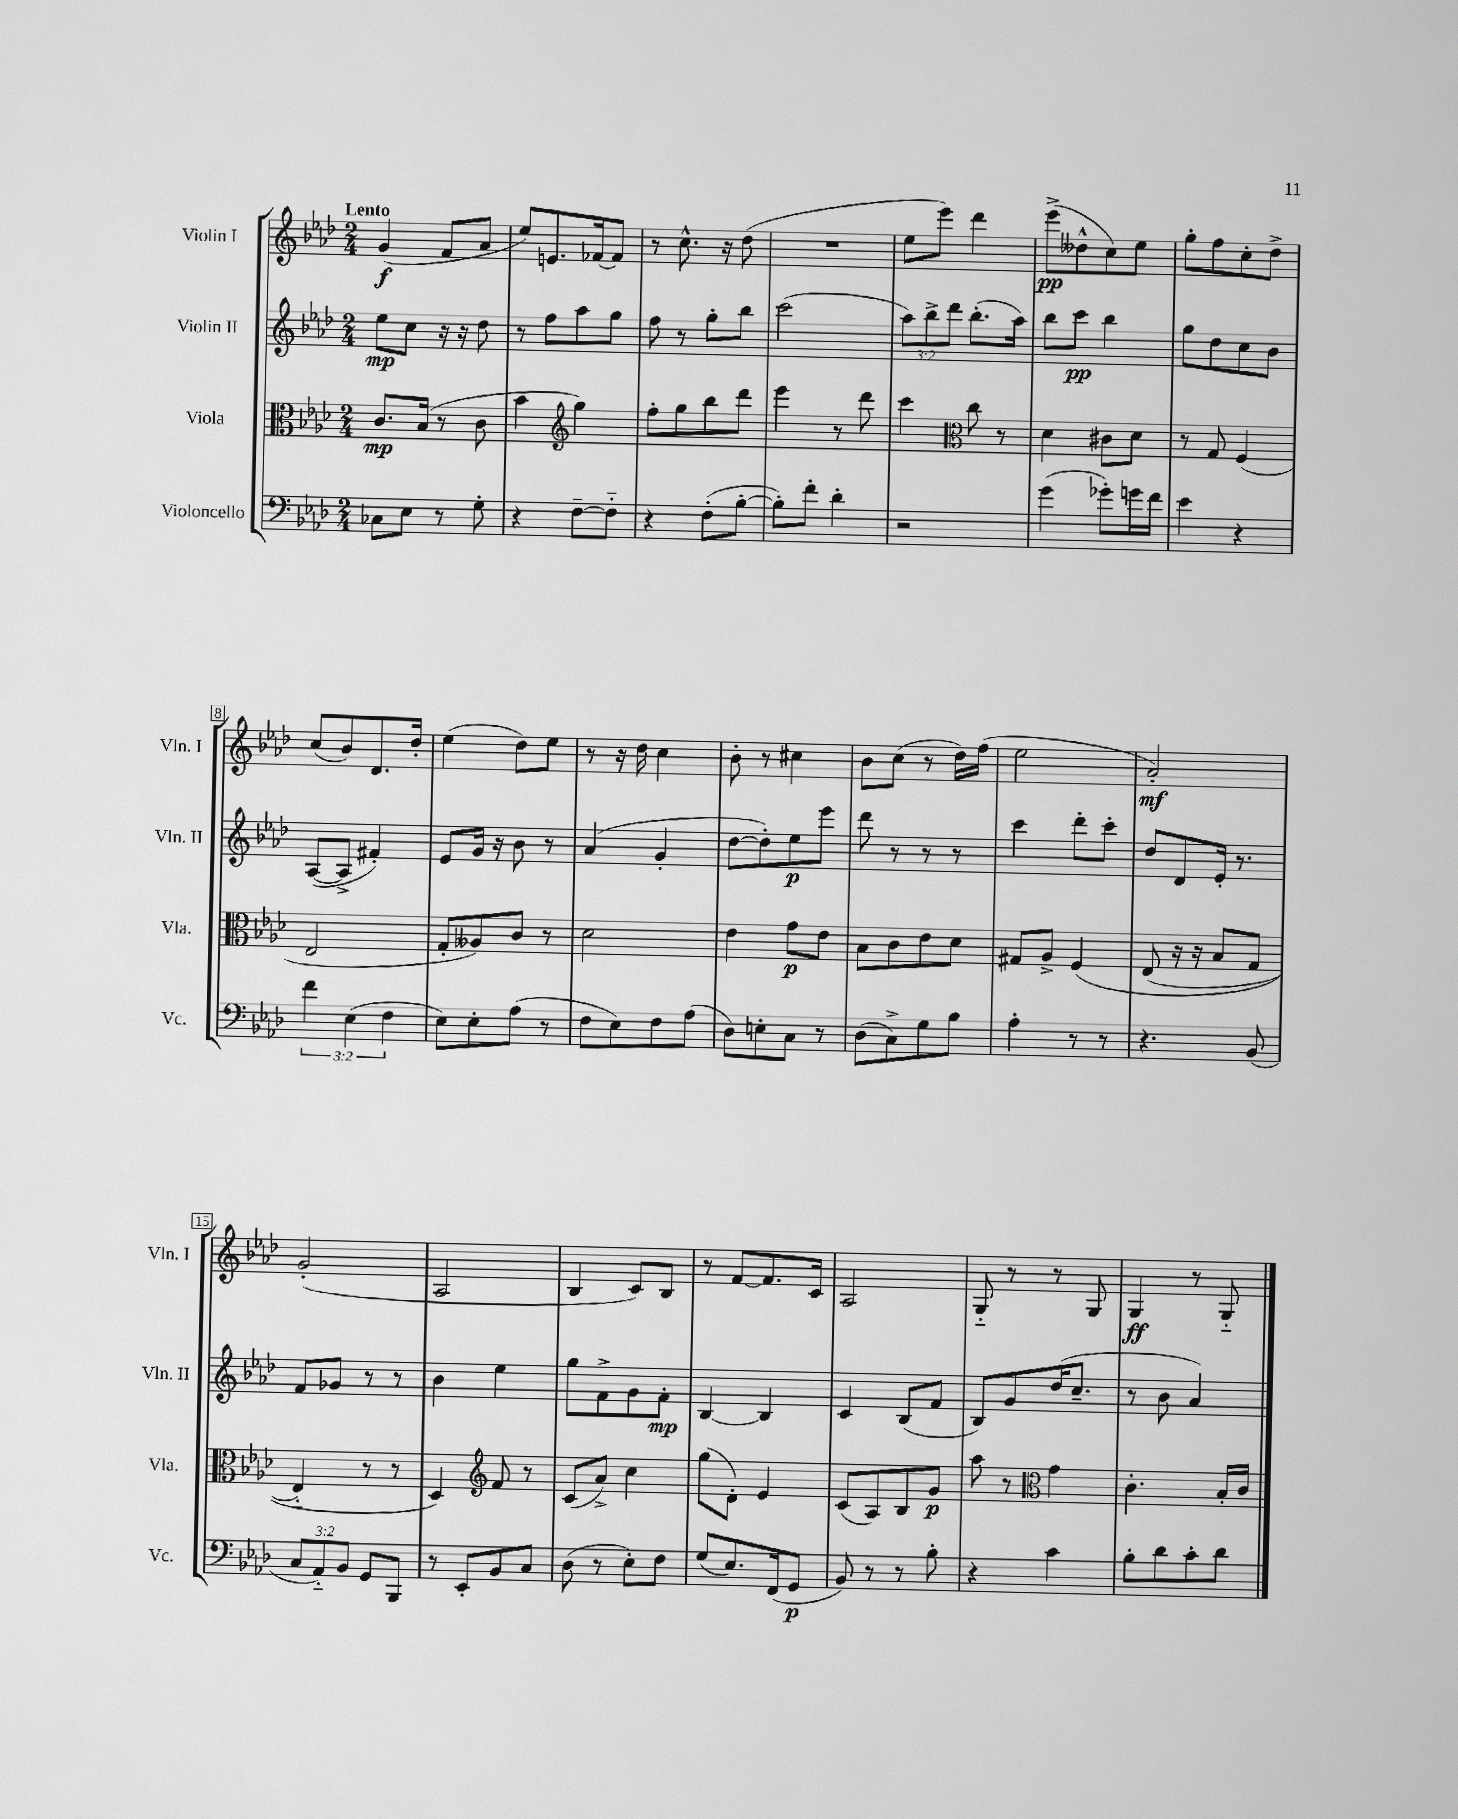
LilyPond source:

<<
\new StaffGroup <<
\new Staff = "s0" \with { instrumentName = "Violin I" shortInstrumentName = "Vln. I" } {
    \clef treble \key aes \major \numericTimeSignature \time 2/4 \tempo "Lento"
    \autoBeamOff g'4\f( f'8[ aes'8] |
    ees''8[) e'8. fes'16~ fes'8] |
    r8 c''8.-^ r16 des''8( |
    R2 |
    ees''8[ ees'''8]) des'''4 |
    ees'''8[->\pp( deses''8-^ c''8) ees''8] |
    g''8[-. f''8 c''8-. des''8]-> |
    c''8[( bes'8) des'8. des''16]-. |
    ees''4( des''8[) ees''8] |
    r8 r16 des''16 c''4 |
    bes'8-. r8 cis''4 |
    bes'8[ c''8]( r8 des''16[) f''16]( |
    ees''2 |
    aes'2-.\mf) |
    g'2-.( |
    aes2 |
    bes4 c'8[) bes8] |
    r8 f'8[~ f'8. c'16] |
    aes2 |
    g8-_ r8 r8 g8 |
    g4\ff r8 g8-_ \bar "|." |
}
\new Staff = "s1" \with { instrumentName = "Violin II" shortInstrumentName = "Vln. II" } {
    \clef treble \key aes \major \numericTimeSignature \time 2/4 \override Staff.TupletNumber.text = #tuplet-number::calc-fraction-text
    \autoBeamOff ees''8[\mp c''8] r16 r16 des''8 |
    r8 f''8[ aes''8 g''8] |
    f''8 r8 g''8[-. bes''8] |
    c'''2( |
    \tuplet 3/2 { aes''8[) bes''8-> des'''8] } bes''8.[-.( aes''16]) |
    bes''8[ c'''8]\pp bes''4 |
    g''8[ des''8 c''8 bes'8] |
    aes8[~( aes8]-> fis'4-.) |
    ees'8[ g'16] r16 bes'8 r8 |
    aes'4( g'4-. |
    des''8[~ des''8-.) ees''8\p ees'''8] |
    des'''8 r8 r8 r8 |
    c'''4 des'''8[-. c'''8]-. |
    des''8[ des'8 ees'16]-. r8. |
    f'8[ ges'8] r8 r8 |
    bes'4 ees''4 |
    g''8[ f'8-> g'8 f'8]-.\mp |
    bes4~ bes4 |
    c'4 bes8[( f'8] |
    bes8[) g'8 des''16( c''8.]-- |
    r8 bes'8 aes'4) \bar "|." |
}
\new Staff = "s2" \with { instrumentName = "Viola" shortInstrumentName = "Vla." } {
    \clef alto \key aes \major \numericTimeSignature \time 2/4
    \autoBeamOff c'8.[\mp bes16]( r8 c'8 |
    bes'4 \clef treble g''4) |
    f''8[-. g''8 bes''8 des'''8] |
    ees'''4 r8 des'''8 |
    c'''4 \clef alto c''8 r8 |
    des'4 cis'8[ des'8] |
    r8 g8 f4( |
    ees2 |
    g8[-. aeses8) c'8] r8 |
    des'2 |
    ees'4 g'8[\p ees'8] |
    bes8[ c'8 ees'8 des'8] |
    gis8[ aes8]-> f4\( |
    ees8( r16 r16 bes8[ g8] |
    ees4-_) r8 r8 |
    des4\) \clef treble f'8 r8 |
    c'8[( aes'8]->) c''4 |
    g''8[( des'8]-.) ees'4 |
    c'8[( aes8) bes8 g'8]\p |
    aes''8 r8 \clef alto g'4 |
    c'4.-. bes16[-. c'16] \bar "|." |
}
\new Staff = "s3" \with { instrumentName = "Violoncello" shortInstrumentName = "Vc." } {
    \clef bass \key aes \major \numericTimeSignature \time 2/4 \override Staff.TupletNumber.text = #tuplet-number::calc-fraction-text
    \autoBeamOff ces8[ ees8] r8 g8-. |
    r4 f8[~-- f8]-_ |
    r4 f8[-.( bes8]~-. |
    bes8[-.) f'8]-. des'4-. |
    r2 |
    g'4( ges'8[-.) g'16 f'16] |
    ees'4 r4 |
    \tuplet 3/2 { f'4 ees4( f4 } |
    ees8[) ees8-. aes8]( r8 |
    f8[ ees8) f8 aes8]( |
    des8[) e8-. c8] r8 |
    des8[( c8->) g8 bes8] |
    aes4-. r8 r8 |
    r4. bes,8( |
    \tuplet 3/2 { c8[ aes,8-_) bes,8] } g,8[ bes,,8] |
    r8 ees,8[-. bes,8 c8] |
    des8( r8 ees8[-.) f8] |
    g8[( ees8.) f,16( g,8]\p |
    bes,8) r8 r8 bes8-. |
    r4 c'4 |
    bes8[-. des'8 c'8-. des'8] \bar "|." |
}
>>
>>
\layout { \context { \Score \override BarNumber.stencil = #(make-stencil-boxer 0.1 0.3 ly:text-interface::print) } }
